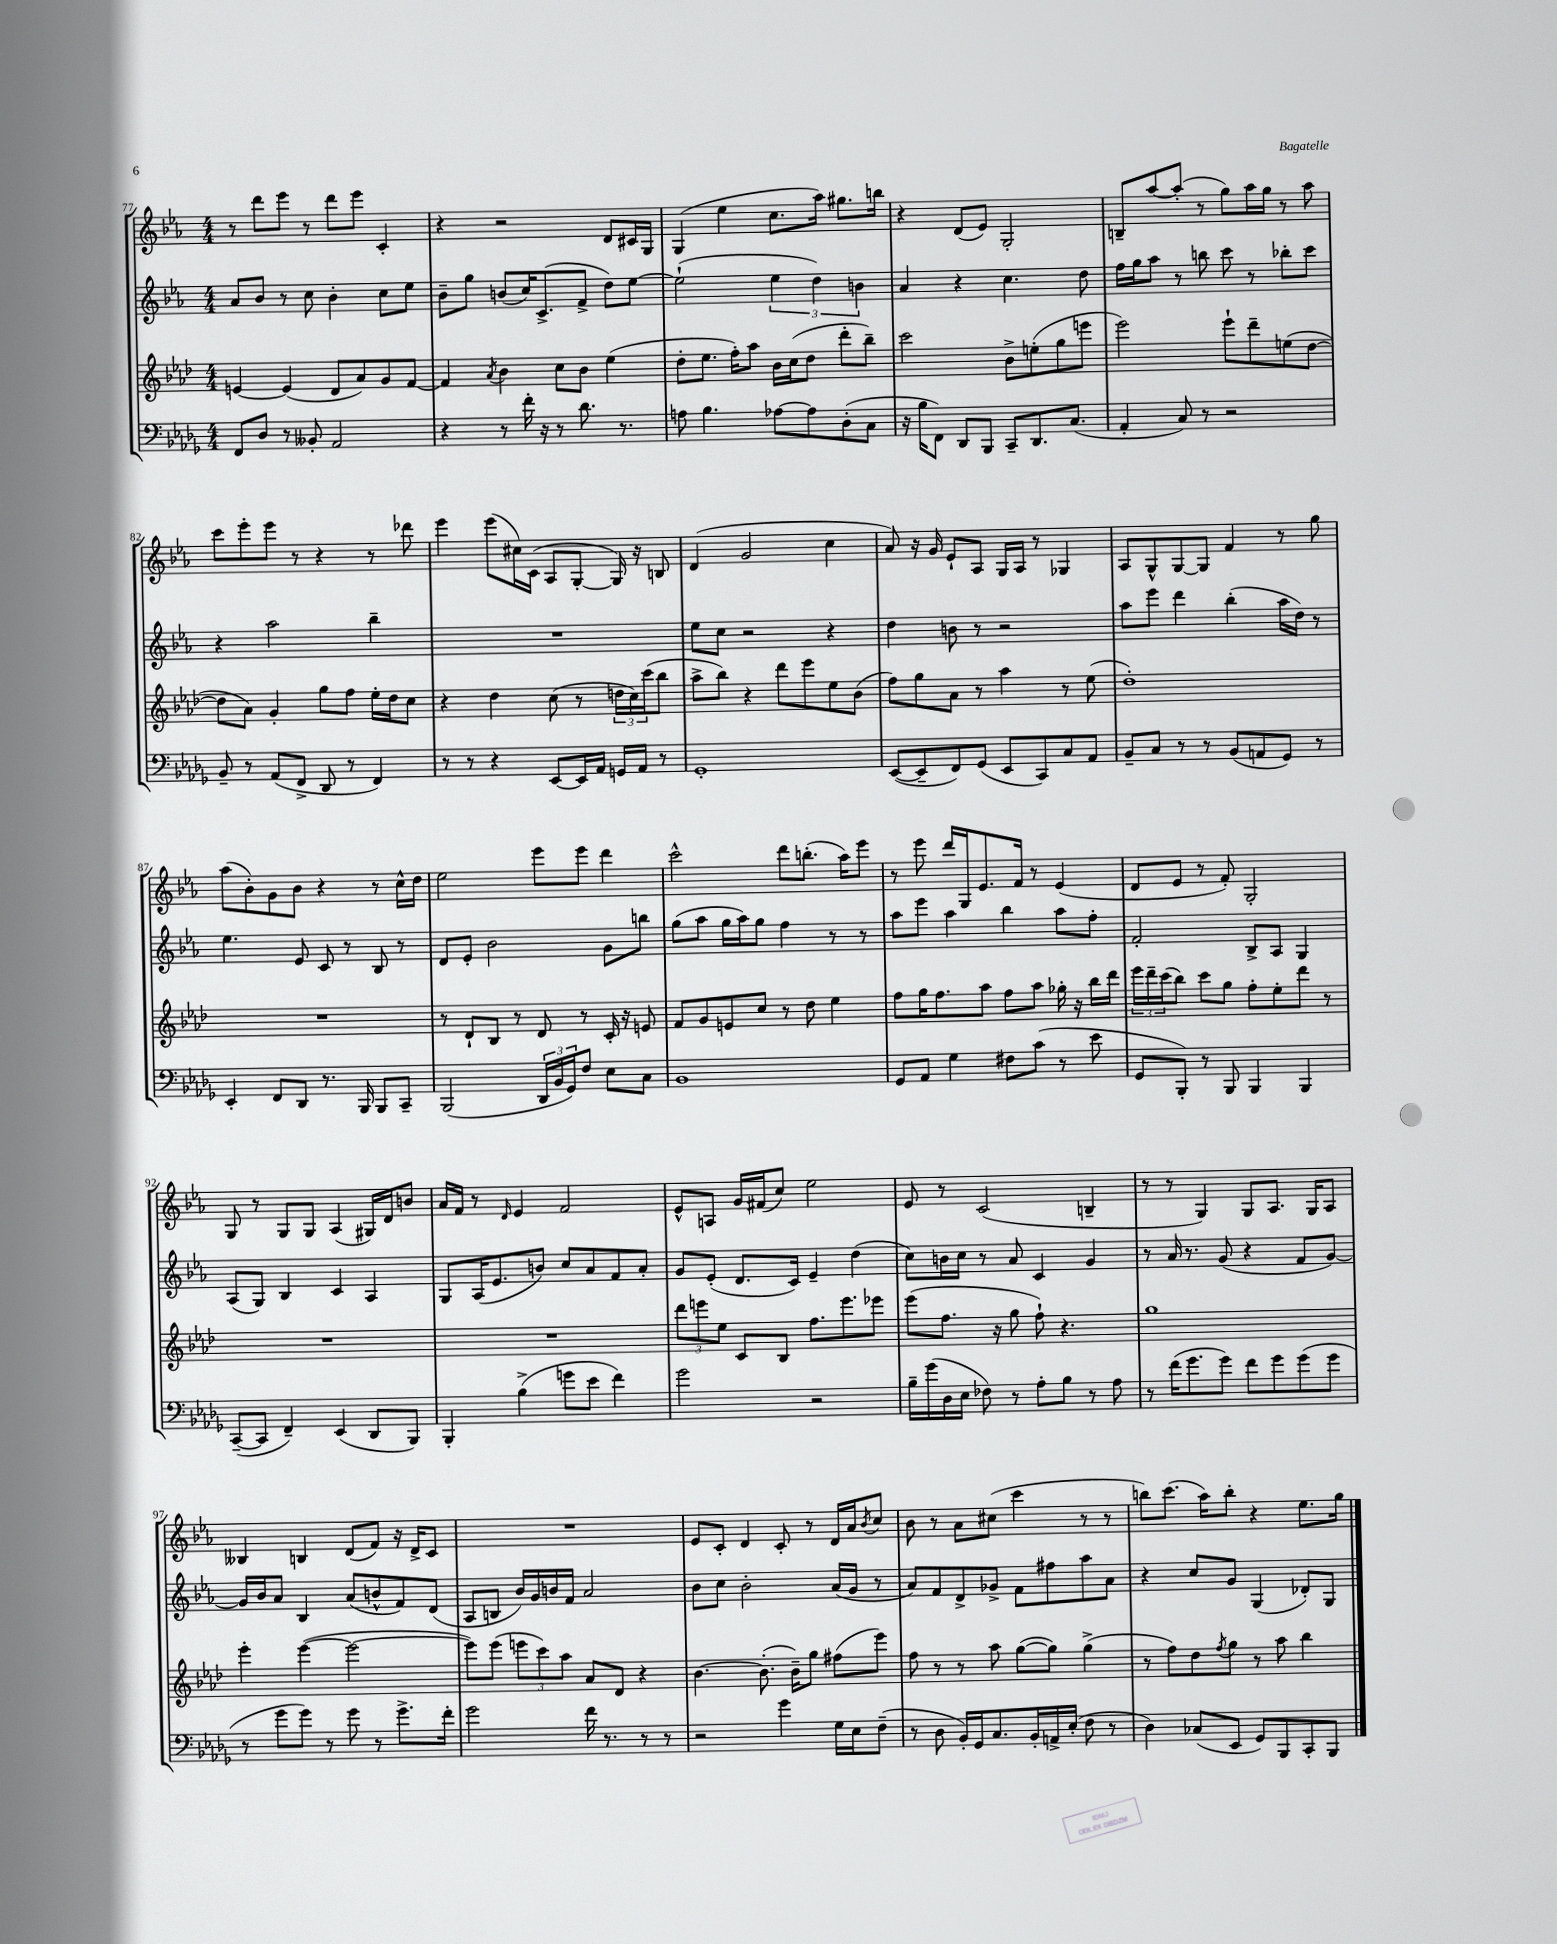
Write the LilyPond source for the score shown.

<<
\new StaffGroup <<
\new Staff = "s0" {
    \clef treble \key ees \major \numericTimeSignature \time 4/4
    r8 d'''8 ees'''8 r8 d'''8 ees'''8 c'4-. |
    r4 r2 d'8 cis'16 g16 |
    g4( ees''4 c''8. aes''16) gis''8. b''16 |
    r4 d'8( ees'8) g2-. |
    b8-- aes''8~ aes''8-.( r8 g''8) aes''16 g''16 r8 aes''8 |
    c'''8 ees'''8-. ees'''8 r8 r4 r8 des'''8 |
    ees'''4 ees'''8( cis''16) c'16( aes8 g8~-. g16) r16 b8 |
    d'4( g'2 c''4 |
    aes'8) r16 g'16 ees'8-! aes8 g16 aes16 r8 ges4 |
    aes8 g8-^ g8~ g8 f'4 r8 g''8 |
    aes''8( bes'8-.) g'8 bes'8 r4 r8 c''16-^ d''16 |
    ees''2 ees'''8 ees'''8 d'''4 |
    c'''2-^ d'''8 b''8.-.( aes''16) ees'''8 |
    r8 ees'''8 d'''16 g16 ees'8. f'16 r8 ees'4( |
    d'8 ees'8 r8 f'8-.) g2-. |
    g8 r8 g8 g8 aes4( gis16) d'16 b'8 |
    aes'16 f'16 r8 \grace { d'16 } ees'4 f'2 |
    ees'8-^ a8 g'16 fis'16( c''8) ees''2 |
    ees'8 r8 c'2( b4-- |
    r8 r8 g4) g8 aes8. g16 aes8 |
    beses4 b4 d'8( f'8) r16 d'16-> c'8 |
    R1 |
    ees'8 c'8-. d'4 c'8-. r8 d'16 aes'16 \acciaccatura { bes'8 } c''8 |
    bes'8 r8 aes'8 cis''8( c'''4 r8 r8 |
    b''8) c'''8.( aes''16) b''8-. r4 ees''8. g''16 \bar "|." |
}
\new Staff = "s1" {
    \clef treble \key ees \major \numericTimeSignature \time 4/4
    aes'8 bes'8 r8 c''8 bes'4-. c''8 ees''8 |
    bes'8-- g''8 b'8( c''16) c'8.->( f'8-> d''8) ees''8~ |
    ees''2-!( \tuplet 3/2 { ees''4 d''4) b'4 } |
    aes'4 r4 c''4. d''8 |
    f''16 g''16 aes''8 r8 b''8 c'''8 r8 bes''8-. c'''8 |
    r4 aes''2 bes''4-- |
    R1 |
    ees''8 c''8 r2 r4 |
    d''4 b'8 r8 r2 |
    aes''8 ees'''8 d'''4 bes''4-.( aes''16 d''16) r8 |
    ees''4. ees'8 c'8 r8 bes8 r8 |
    d'8 ees'8-. bes'2 g'8 b''8 |
    g''8( aes''8 g''16 aes''16) g''8 f''4 r8 r8 |
    aes''8 ees'''8 aes''4 bes''4 aes''8 f''8-. |
    f'2-. bes8-> aes8 g4 |
    aes8( g8) bes4 c'4 aes4 |
    g8 aes16( ees'8. b'8) c''8 aes'8 f'8 aes'8-. |
    g'8 ees'8-.( d'8. c'16) ees'4-- d''4( |
    c''8) b'16 c''16 r8 aes'8 c'4 g'4 |
    r8 aes'16 r8. g'8( r4 f'8 g'8~) |
    g'16 bes'16 aes'8 bes4 aes'8( b'8-^ f'8) d'8( |
    aes8 b8 bes'16) g'16 b'16 f'16 aes'2 |
    bes'8 c''8 bes'2-. aes'16( g'16 r8 |
    aes'8) f'8 d'8-> ges'8-> f'8 fis''8 aes''8 aes'8 |
    r4 c''8 g'8 g4( des'8-.) g8 \bar "|." |
}
\new Staff = "s2" {
    \clef treble \key aes \major \numericTimeSignature \time 4/4
    e'4~ e'4( des'8 aes'8) g'8 f'8~ |
    f'4 \acciaccatura { aes'8 } bes'4 c''8 bes'8 ees''4( |
    des''8-. ees''8. f''16-.) aes''8 bes'16 c''16( des''8 des'''8-. bes''8--) |
    c'''2 bes'8-> e''8-.( g''8 e'''8 |
    ees'''2) ees'''8-! des'''8-- e''8( des''8~ |
    des''8 aes'8) g'4-. g''8 f''8 ees''16-. des''16 c''8 |
    r4 des''4 c''8( r8 \tuplet 3/2 { d''16 c''16) c'''16( } bes''8 |
    aes''8-> bes''8) r4 des'''8 ees'''8 ees''8 bes'8( |
    f''8) g''8 aes'8 r8 aes''4 r8 ees''8( |
    des''1-.) |
    R1 |
    r8 des'8-! bes8 r8 des'8 r8 c'16-. r16 e'8 |
    f'8 g'8 e'8 c''8 r8 des''8 ees''4 |
    f''8 g''16 f''8. aes''8 f''8 aes''8 ges''16-. r16 bes''16 des'''16 |
    \tuplet 3/2 { ees'''16 des'''16-- c'''16( } bes''8) c'''8 g''8 f''8-. ees''8-. des'''8 r8 |
    R1 |
    R1 |
    \tuplet 3/2 { des'''8 e'''8 ees''8 } c'8 bes8 f''8. e'''8. ees'''8 |
    ees'''8( f''8. r16 g''8 f''8-!) r4. |
    g''1 |
    ees'''4-. ees'''4~( ees'''2~ |
    ees'''8) ees'''8( \tuplet 3/2 { e'''8 c'''8) aes''8 } aes'8 des'8 r4 |
    bes'4.~ bes'8.-.( bes'16--) g''8 fis''8( ees'''8) |
    f''8 r8 r8 aes''8 g''8~( g''8) g''4->( |
    r8 f''8) des''8 \acciaccatura { f''8 } g''8 r8 aes''8 bes''4 \bar "|." |
}
\new Staff = "s3" {
    \clef bass \key des \major \numericTimeSignature \time 4/4
    f,8 des8 r8 beses,8-. aes,2 |
    r4 r8 f'16-. r16 r8 des'8. r8. |
    a8 bes4. aes8~ aes8 des8-.( c8 |
    r16 bes16 f,8) des,8 bes,,8 c,8-- des,8. c8.( |
    aes,4-. c8) r8 r2 |
    bes,8-- r8 aes,8( f,8-> des,8 r8 f,4) |
    r8 r8 r4 ees,8~ ees,16 aes,16 g,16 aes,16 r8 |
    ges,1-. |
    ees,8~( ees,8-- f,8) ges,8( ees,8 c,8) c8 aes,8 |
    bes,8-- c8 r8 r8 bes,8( a,8 ges,8) r8 |
    ees,4-. f,8 des,8 r8. bes,,16 bes,,8 c,8-- |
    bes,,2( \tuplet 3/2 { des,16 bes,16 ges,16) } f8 ees8 c8 |
    bes,1 |
    ges,8 aes,8 ges4 fis8 c'8( r8 ees'8 |
    ges,8 bes,,8-.) r8 bes,,8 bes,,4 bes,,4 |
    c,8~--( c,8 f,4--) ees,4( des,8 bes,,8) |
    bes,,4-. bes4->( g'8 ees'8 f'4) |
    ges'2 r2 |
    bes16-- ges'16( des16 ees16 fes8) r8 aes8-. bes8 r8 aes8 |
    r8 f'16( ges'8. ges'8) f'8 ges'8 ges'8( ges'8 |
    r8 ges'8 ges'8) r8 ges'8 r8 ges'8.-> f'16-. |
    ges'2 f'16 r8. r8 r8 |
    r2 ges'4 ges16 ees16 f8--( |
    r8 des8 bes,16-.) ges,16 c8. bes,16-. a,16-> ees16-.( f8 r8 |
    des4) ces8( ees,8 ges,8) bes,,8 c,8-. bes,,8 \bar "|." |
}
>>
>>
\layout { \context { \Score currentBarNumber = #77 } }
